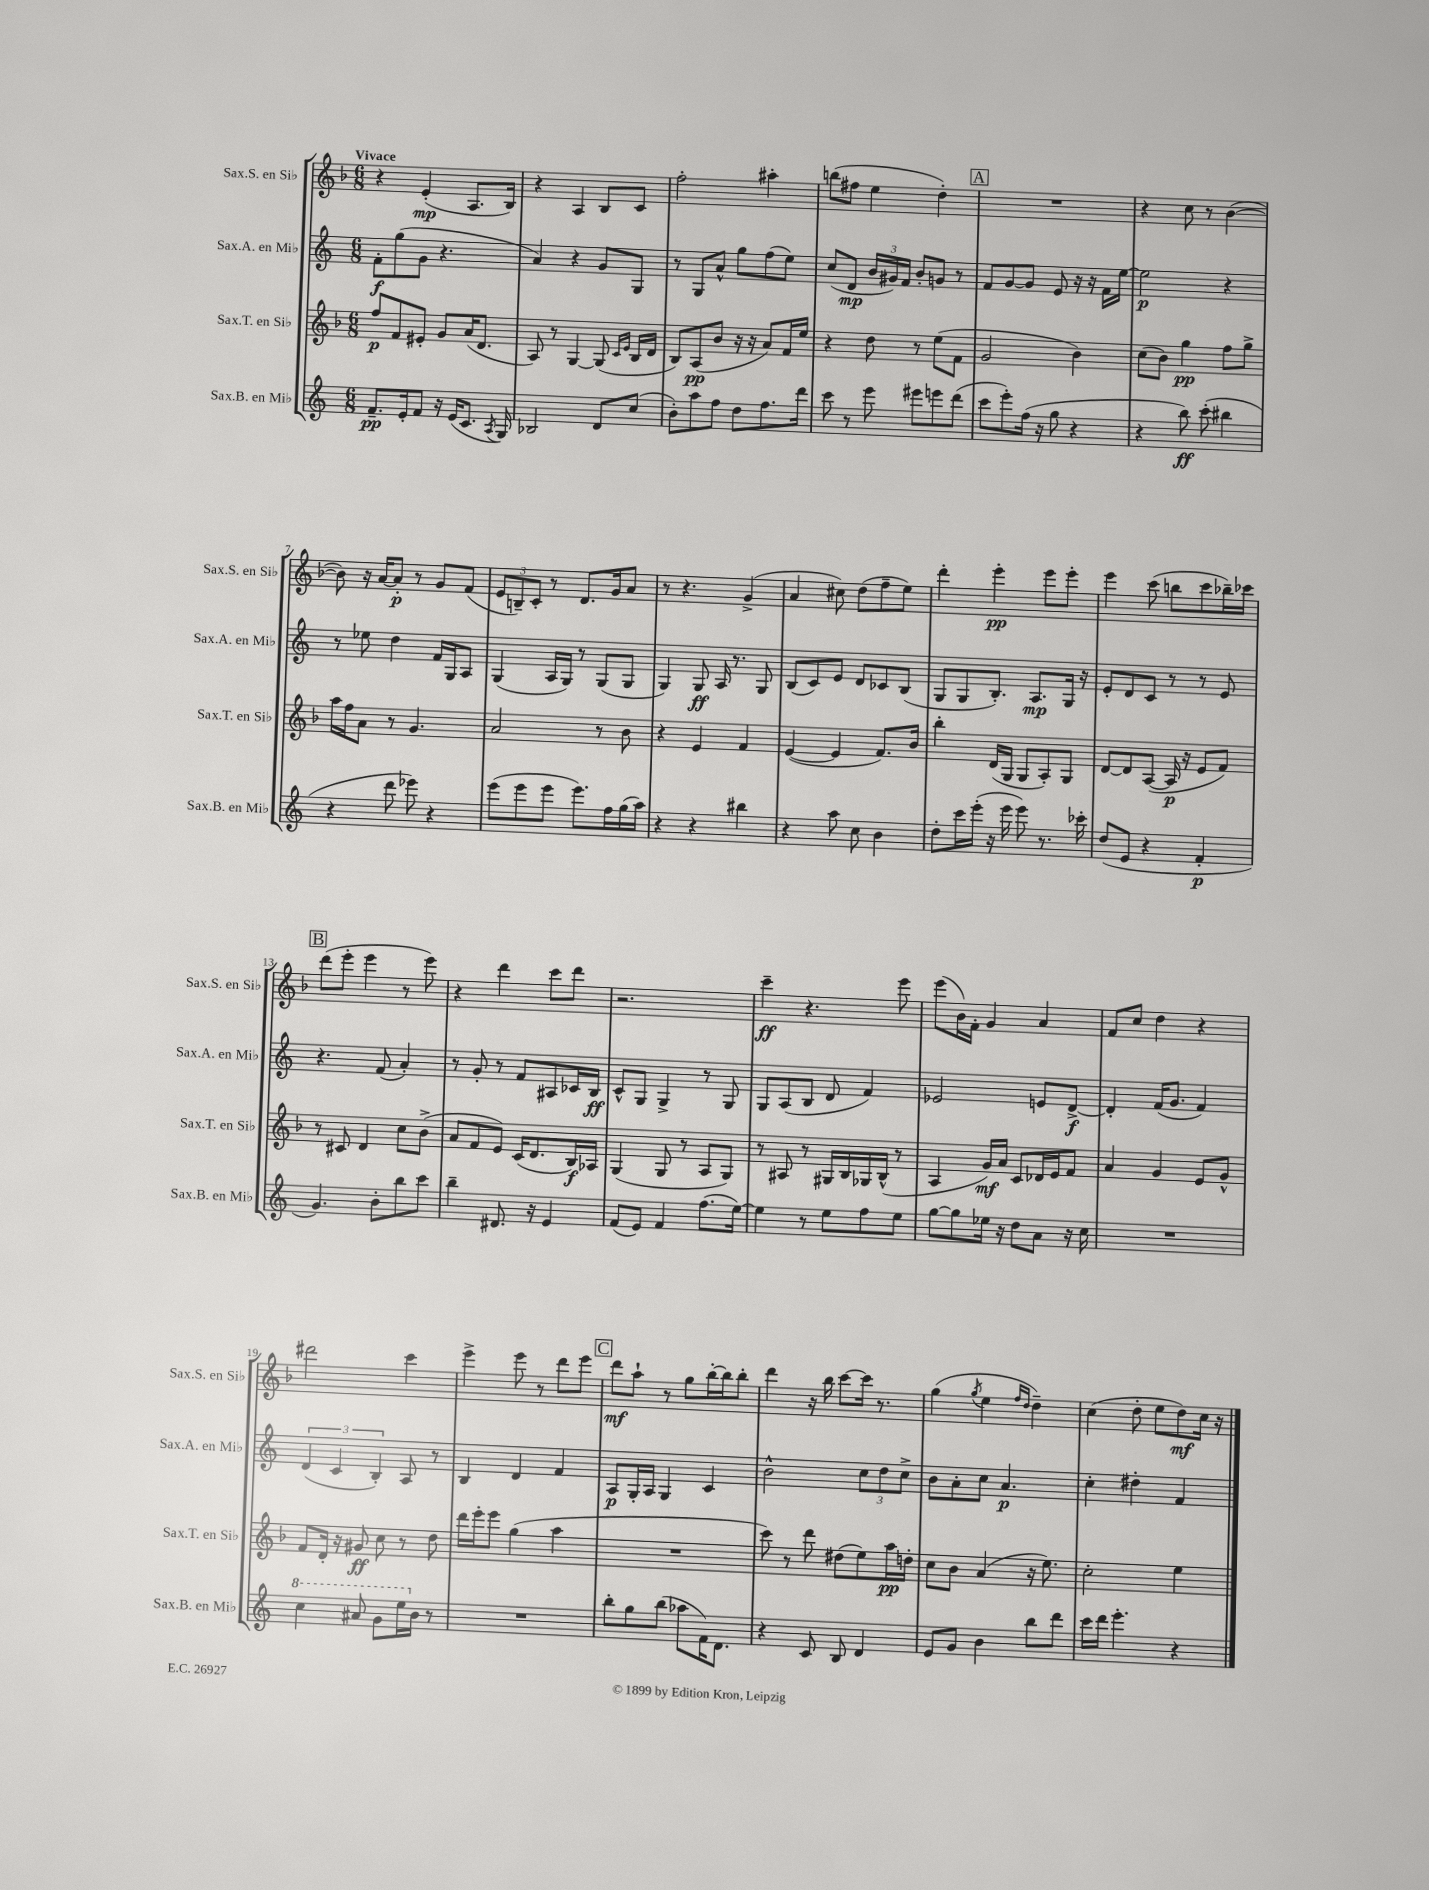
<<
\new StaffGroup <<
\new Staff = "s0" \with { instrumentName = "Sax.S. en Sib" shortInstrumentName = "Sax.S. en Sib" } {
    \clef treble \key f \major \numericTimeSignature \time 6/8 \tempo "Vivace"
    \autoBeamOff r4 e'4-.\mp( a8.[ bes16]) |
    r4 a4 bes8[ c'8] |
    f''2-. ais''4-. |
    b''8[( fis''8] e''4 d''4-.) |
    \mark \markup { \box "A" } R2. |
    r4 c''8 r8 bes'4~( |
    bes'8) r16 a'16[~ a'8]-.\p r8 g'8[ f'8]( |
    \tuplet 3/2 { e'8[ b8--) c'8]-. } r8 d'8.[ g'16 a'8] |
    r8 r4. g'4->( |
    a'4 cis''8) d''8[( f''8-- e''8]) |
    d'''4-. e'''4-.\pp e'''8[ e'''8]-. |
    e'''4 c'''8( b''8[ c'''8 bes''16--) ces'''16] |
    \mark \markup { \box "B" } d'''8[( e'''8]-. e'''4 r8 e'''8) |
    r4 d'''4 c'''8[ d'''8] |
    r2. |
    c'''4--\ff r4. e'''8 |
    e'''8[( bes'16) f'16]-. g'4 a'4 |
    f'8[ c''8] d''4 r4 |
    dis'''2 c'''4 |
    e'''4-> e'''8 r8 d'''8[ e'''8] |
    \mark \markup { \box "C" } d'''8[\mf a''8]-! r8 g''8[ bes''16~-. bes''16 bes''8]-. |
    d'''4 r16 bes''16 c'''8[~ c'''16] r8. |
    g''4( \acciaccatura { g''8 } e''4 \grace { f''16[ d''16] } d''4--) |
    c''4( d''8-. e''8[ d''8\mf) c''16] r16 \bar "|." |
}
\new Staff = "s1" \with { instrumentName = "Sax.A. en Mib" shortInstrumentName = "Sax.A. en Mib" } {
    \clef treble \key c \major \numericTimeSignature \time 6/8
    \autoBeamOff f'8[-.\f g''8( g'8] r4. |
    a'4) r4 g'8[ g8] |
    r8 g8[ a'8]-^ g''8[ f''8( e''8]) |
    c''8[( d'8]\mp \tuplet 3/2 { b'16[ gis'16) f'16] } b'8[-. g'8] r8 |
    \mark \markup { \box "A" } f'8[ g'8~ g'8] e'8 r16 r16 f'16[ e''16]~ |
    e''2\p r4 |
    r8 ees''8 d''4 f'16[ g16 a8] |
    g4( a16[ g16]) r8 g8[( g8] |
    g4) g8\ff a16 r8. g8 |
    b8[( c'8) e'8] d'8[ ces'8 b8]( |
    g8[ g8 b8.]-.) a8.[\mp g16] r16 |
    e'8[-. d'8 c'8] r8 r8 e'8 |
    \mark \markup { \box "B" } r4. f'8( a'4-.) |
    r8 g'8-. r8 f'8[ ais8 ces'16 b16]\ff |
    c'8[-^ g8] g4-> r8 g8 |
    g8[ a8( b8] d'8 f'4) |
    ees'2 e'8[ d'8]~->\f |
    d'4-. f'16[( g'8.] f'4) |
    \tuplet 3/2 { d'4( c'4 b4-.) } a8 r8 |
    b4 d'4 f'4 |
    \mark \markup { \box "C" } a8[\p g16-. a16] g4 c'4 |
    b'2-^ \tuplet 3/2 { c''8[ d''8 c''8]-> } |
    b'8[ a'8-. c''8] a'4.\p |
    c''4-. dis''4-. f'4 \bar "|." |
}
\new Staff = "s2" \with { instrumentName = "Sax.T. en Sib" shortInstrumentName = "Sax.T. en Sib" } {
    \clef treble \key f \major \numericTimeSignature \time 6/8
    \autoBeamOff f''8[\p f'8 eis'8]-. g'8[ a'16( d'8.] |
    a8) r8 g4~ g8( \grace { c'16[ e'16] } bes16[ d'16] |
    bes8[) a8\pp( bes'8] r16 r16 a'8[) f'16 e''16] |
    r4 d''8 r8 e''8[( f'8] |
    \mark \markup { \box "A" } g'2 bes'4) |
    c''8[( bes'8]) g''4\pp f''8[ g''8]-> |
    a''16[ f''16 a'8] r8 g'4. |
    a'2 r8 bes'8 |
    r4 e'4 f'4 |
    e'4~( e'4 f'8.[) bes'16] |
    bes''4-. d'16[( g16] g8[ a8-.) g8] |
    d'8[~ d'8 a8]~( a16\p r16 e'8[ f'8]) |
    \mark \markup { \box "B" } r8 cis'8 d'4 c''8[ bes'8]->( |
    a'8[ f'8 e'8]) c'16[( d'8. bes16\f) aes16] |
    g4( g8 r8 a8[ g8]) |
    r8 ais8 r8 gis16[ bes16 ges16 bes16]-^( r8 |
    a4 g'16[\mf) a'16] c'8[ des'16 e'16 f'8] |
    a'4 g'4 e'8[ g'8]-^ |
    f'8[ d'16]-. r16 gis'8\ff c''8 r8 d''8 |
    d'''16[ e'''16-. e'''8] g''4( a''4 |
    \mark \markup { \box "C" } R2. |
    c'''8) r8 d'''8 dis''8[( e''8) a''16\pp d''16]-. |
    c''8[ bes'8] a'4( r16 e''8.) |
    c''2-. e''4 \bar "|." |
}
\new Staff = "s3" \with { instrumentName = "Sax.B. en Mib" shortInstrumentName = "Sax.B. en Mib" } {
    \clef treble \key c \major \numericTimeSignature \time 6/8
    \autoBeamOff f'8.[--\pp e'16-. f'8] r16 e'16[( c'8.] \acciaccatura { a8 } g16) |
    bes2 d'8[ c''8]( |
    b'8[-.) a''8 f''8] d''8[ f''8. d'''16] |
    c'''8 r8 e'''8 eis'''8[ e'''8 d'''8]( |
    \mark \markup { \box "A" } c'''8[ e'''8-.) f''16]( r16 g''8 r4 |
    r4 b''8\ff) c'''8-.( bis''4 |
    r4 d'''8 ees'''8) r4 |
    e'''8[( e'''8 e'''8] e'''8.[) f''16 g''16( a''16]) |
    r4 r4 bis''4 |
    r4 a''8 c''8 b'4 |
    d''8[-. c'''16 e'''16]-.( r16 e'''16 e'''8) r8. ces'''16-. |
    d''8[( e'8] r4 f'4-.\p |
    \mark \markup { \box "B" } g'4.) b'8[-. b''8 c'''8] |
    b''4-- dis'8. r16 e'4 |
    f'8[( e'8]) f'4 f''8.[( e''16]~) |
    e''4 r8 e''8[ f''8 e''8] |
    g''8[~ g''8 ees''16] r16 d''8[ a'8] r16 c''16 |
    R2. |
    \ottava #1 c'''4 ais''8 g''8[ e'''16 \ottava #0 b'16] r8 |
    R2. |
    \mark \markup { \box "C" } b''8[-. g''8 b''8]( aes''8[ f'16) d'8.] |
    r4 c'8 b8 d'4 |
    e'8[ g'8] b'4 b''8[ d'''8] |
    c'''16[ d'''16] e'''4.-. r4 \bar "|." |
}
>>
>>
